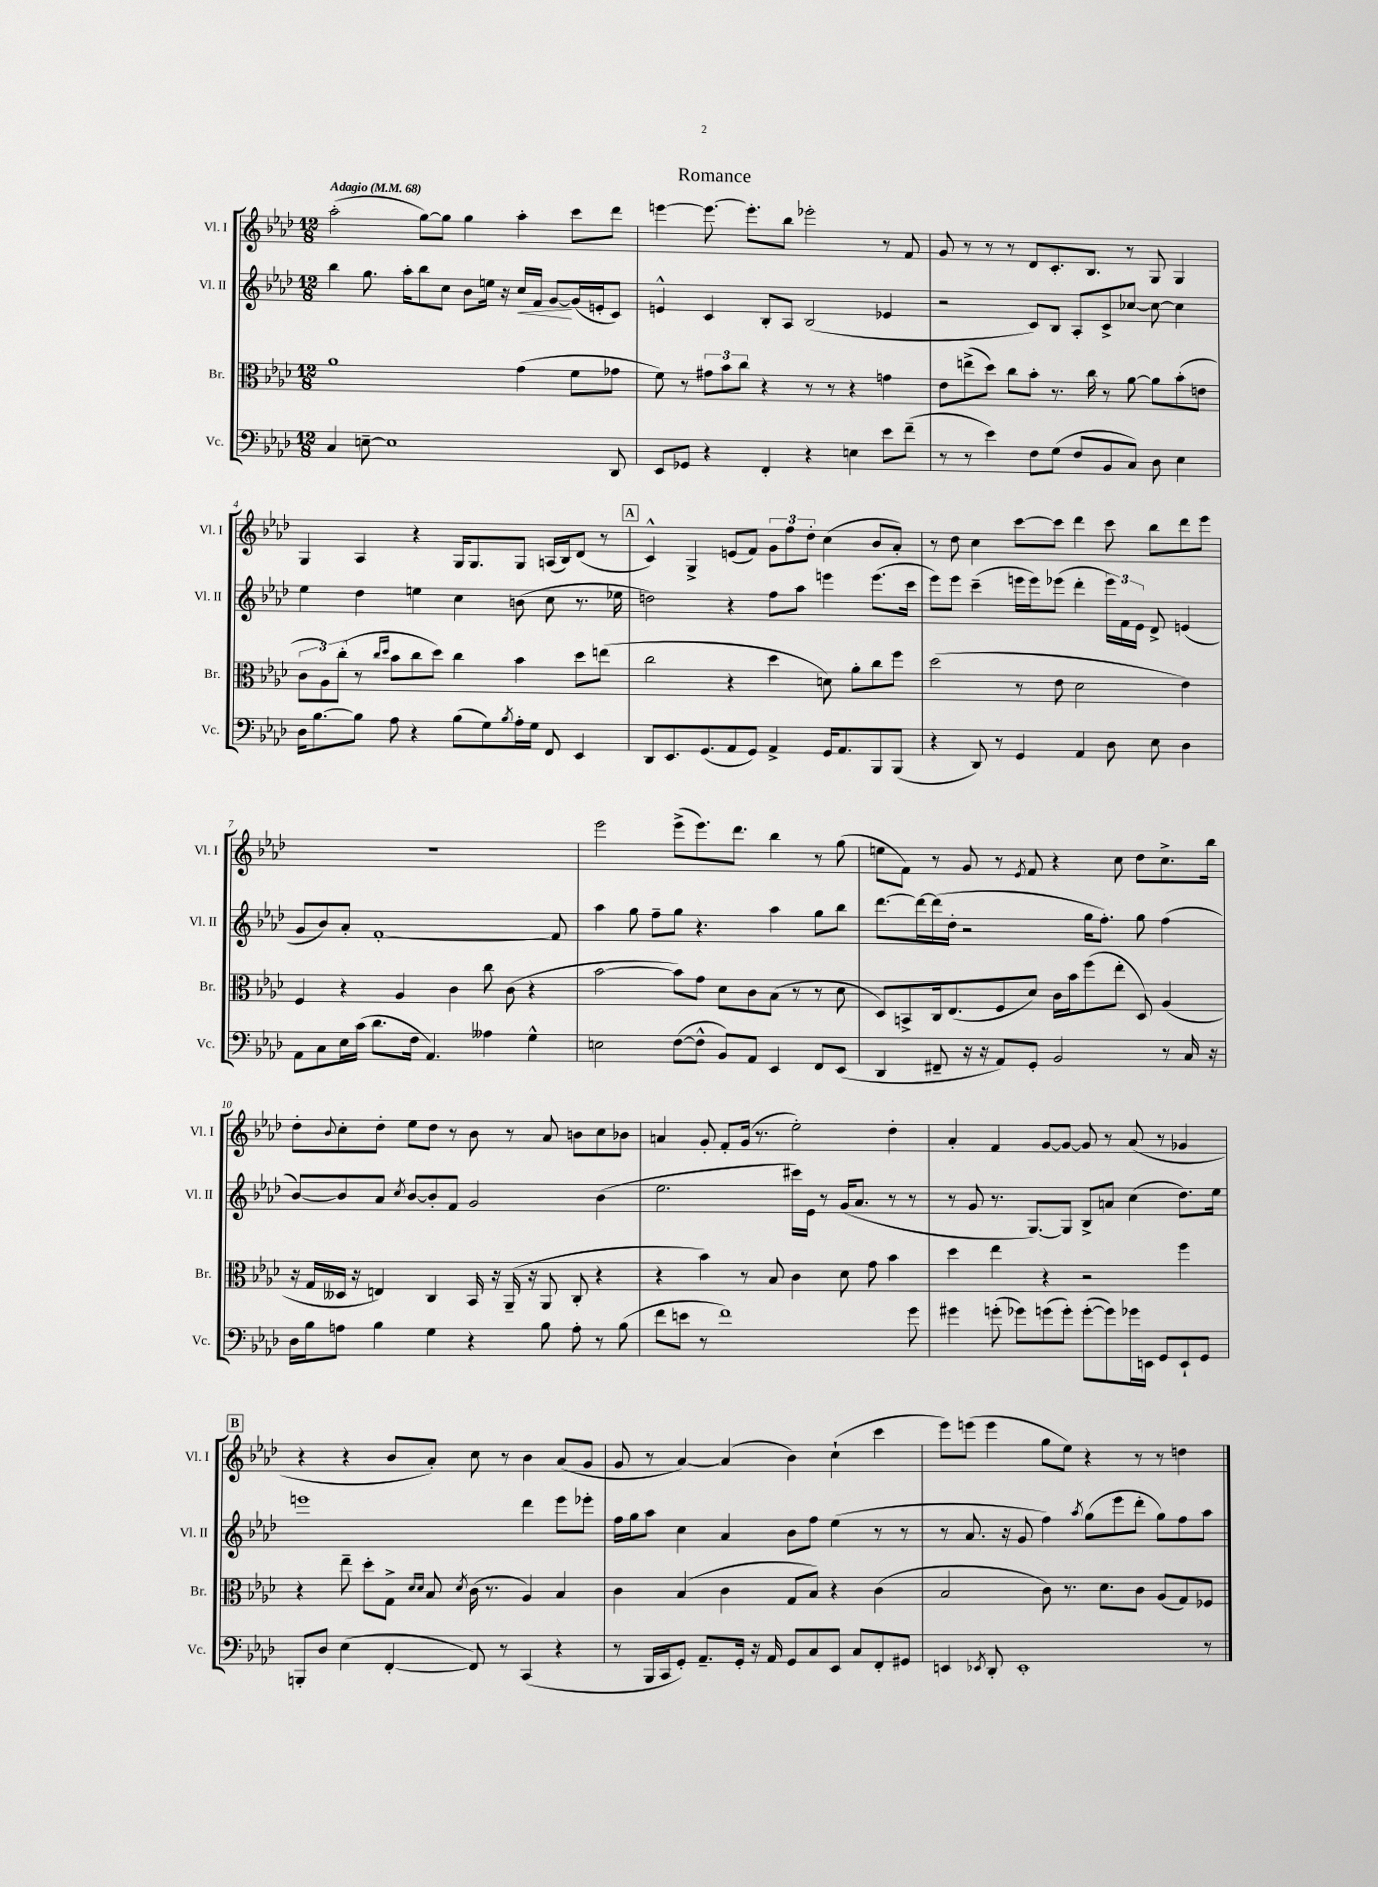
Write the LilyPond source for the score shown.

\header { title = "Romance" }
<<
\new StaffGroup <<
\new Staff = "s0" \with { instrumentName = "Vl. I" shortInstrumentName = "Vl. I" } {
    \clef treble \key aes \major \numericTimeSignature \time 12/8 \tempo "Adagio" 4 = 68
    aes''2-.( g''8~) g''8 g''4 aes''4-. c'''8 des'''8 |
    e'''4~ e'''8.~ e'''8.-. bes''8 ees'''2-. r8 f'8 |
    g'8 r8 r8 r8 des'8 c'8.-. bes8. r8 g8 g4 |
    g4 aes4 r4 g16 g8. g8 a16( bes16) des'8( r8 |
    \mark \markup { \box "A" } c'4-^) g4-> e'8( f'8) \tuplet 3/2 { g'8 f''8 des''8-. } c''4( bes'8 aes'8-.) |
    r8 des''8 c''4 c'''8~ c'''8 des'''4 c'''8 bes''8 des'''8 ees'''8 |
    R1. |
    ees'''2 ees'''8->( ees'''8.) des'''8. bes''4 r8 g''8( |
    e''8 f'8) r8 g'8 r8 \acciaccatura { ees'8 } f'8 r4 c''8 des''8 c''8.-> bes''16 |
    des''8-. \appoggiatura { bes'8 } c''8-. des''8-. ees''8 des''8 r8 bes'8 r8 aes'8 b'8 c''8 bes'8 |
    a'4 g'8-. f'8-. g'16( r8. ees''2-.) des''4-. |
    aes'4-. f'4 g'8~ g'8~ g'8 r8 aes'8( r8 ges'4 |
    \mark \markup { \box "B" } r4 r4 bes'8 aes'8-.) c''8 r8 bes'4 aes'8( g'8 |
    g'8 r8 aes'4~) aes'4( bes'4) c''4-!( c'''4 |
    ees'''8) e'''8( e'''4 g''8 ees''8) r4 r8 r8 d''4 \bar "|." |
}
\new Staff = "s1" \with { instrumentName = "Vl. II" shortInstrumentName = "Vl. II" } {
    \clef treble \key aes \major \numericTimeSignature \time 12/8
    bes''4 g''8. aes''16-. bes''8 c''8 bes'8 e''16 r16 c''16\< f'16 g'8~\! g'16( e'16-. c'8) |
    e'4-^ c'4 bes8-. aes8 bes2( ees'4 |
    r2 c'8) bes8 aes8-. c'8-> ces''8~ ces''8~ ces''4 |
    ees''4 des''4 e''4 c''4 b'8( c''8 r8. ees''16 |
    \mark \markup { \box "A" } d''2) r4 f''8 aes''8 e'''4 e'''8.( c'''16 |
    ees'''8) ees'''8 c'''4--( e'''16 e'''16) ees'''8( des'''4-. \tuplet 3/2 { ees'''16) f'16 ees'16 } des'8-> e'4( |
    g'8 bes'8) aes'8-. f'1~-. f'8 |
    aes''4 g''8 f''8-- g''8 r4. aes''4 g''8 bes''8 |
    des'''8.~ des'''16~ des'''16( des''16-. r2 g''16 f''8.-.) g''8 f''4( |
    bes'8~) bes'8 aes'8 \acciaccatura { c''8 } bes'8~ bes'8-. f'8 g'2 bes'4( |
    ees''2. cis'''16) ees'16 r8 g'16( aes'8. r8 r8 |
    r8 g'8 r8. g8.~) g8 bes8-> a'8 c''4( des''8.) ees''16 |
    \mark \markup { \box "B" } e'''1 des'''4 e'''8 ees'''8-. |
    f''16 g''16 aes''8 c''4 aes'4 bes'8 f''8 ees''4( r8 r8 |
    r8 aes'8. r16 g'8 f''4) \acciaccatura { aes''8 } g''8( ees'''8 des'''8-. g''8) f''8 aes''8 \bar "|." |
}
\new Staff = "s2" \with { instrumentName = "Br." shortInstrumentName = "Br." } {
    \clef alto \key aes \major \numericTimeSignature \time 12/8
    aes'1 g'4( f'8 ges'8 |
    f'8) r8 \tuplet 3/2 { gis'8 bes'8 c''8 } r4 r8 r8 r4 g'4 |
    ees'8 e''8->( des''8) c''8 bes'8-. r8. c''16 r8 aes'8~ aes'8 bes'8-.( e'8 |
    \tuplet 3/2 { c'8 aes8) c''8-.( } r8 \grace { c''16 des''16 } bes'8 c''8 des''8) c''4 bes'4 des''8 e''8( |
    \mark \markup { \box "A" } c''2 r4 des''4 d'8) aes'8-. c''8 f''8 |
    des''2( r8 ees'8 des'2 ees'4) |
    f4 r4 aes4 c'4 c''8 c'8( r4 |
    bes'2~ bes'8) g'8 des'8 c'8 bes8( r8 r8 des'8 |
    des8) b,8-> c16 ees8.( f8 des'8) c'16 bes'16 f''8( ees''8-. des8) aes4( |
    r16 g16 deses16 r16 e4) c4 bes,16 r16 aes,16--( r16 aes,8 c8-. r4 |
    r4 bes'4) r8 bes8 c'4 des'8 g'8 bes'4 |
    des''4 ees''4 r4 r2 f''4 |
    \mark \markup { \box "B" } r4 ees''8-- des''8-. g8-> \grace { des'16 des'16 } bes8 \acciaccatura { des'8 } c'16( r8. aes4) bes4 |
    c'4 bes4( c'4 g8 bes8) r4 c'4( |
    bes2 c'8) r8. des'8. c'8 aes8( g8) fes8 \bar "|." |
}
\new Staff = "s3" \with { instrumentName = "Vc." shortInstrumentName = "Vc." } {
    \clef bass \key aes \major \numericTimeSignature \time 12/8
    c4 e8~-- e1 des,8 |
    ees,8 ges,8 r4 f,4-. r4 e4 ees'8 f'8--( |
    r8 r8 ees'4) f8 g8( f8 bes,8 c8) des8 ees4 |
    des16 bes8.~ bes8 aes8 r4 bes8( g8) \acciaccatura { bes8 } aes16-. g16 f,8 ees,4 |
    \mark \markup { \box "A" } des,8 ees,8. g,8.( aes,8 g,8) aes,4-> g,16 aes,8. bes,,8 bes,,8( |
    r4 des,8) r8 g,4 aes,4 des8 ees8 des4 |
    aes,8 c8 ees16 c'16( des'8. f16 aes,4.) aeses4 g4-^ |
    e2 f8~( f8-^ bes,8) aes,8 ees,4 f,8 ees,8( |
    des,4 fis,8-- r16 r16 aes,8) g,8-. bes,2 r8 c16 r16 |
    des16 bes16 a8 bes4 g4 r4 bes8 a8-. r8 bes8( |
    f'8 e'8 r8 f'1) g'8 |
    gis'4 g'8-.( ges'8) g'8( g'8-.) g'8~-.( g'8) ges'16 e,16 g,8 e,8-! g,8 |
    \mark \markup { \box "B" } b,,8-. des8 ees4( f,4~-. f,8) r8 c,4( r4 |
    r8 bes,,16 c,16 g,8-.) aes,8.-- g,16-. r16 aes,16 g,8 c8 ees,8 c8 f,8-. gis,8 |
    e,4 \acciaccatura { ees,8 } des,8-. ees,1-. r8 \bar "|." |
}
>>
>>
